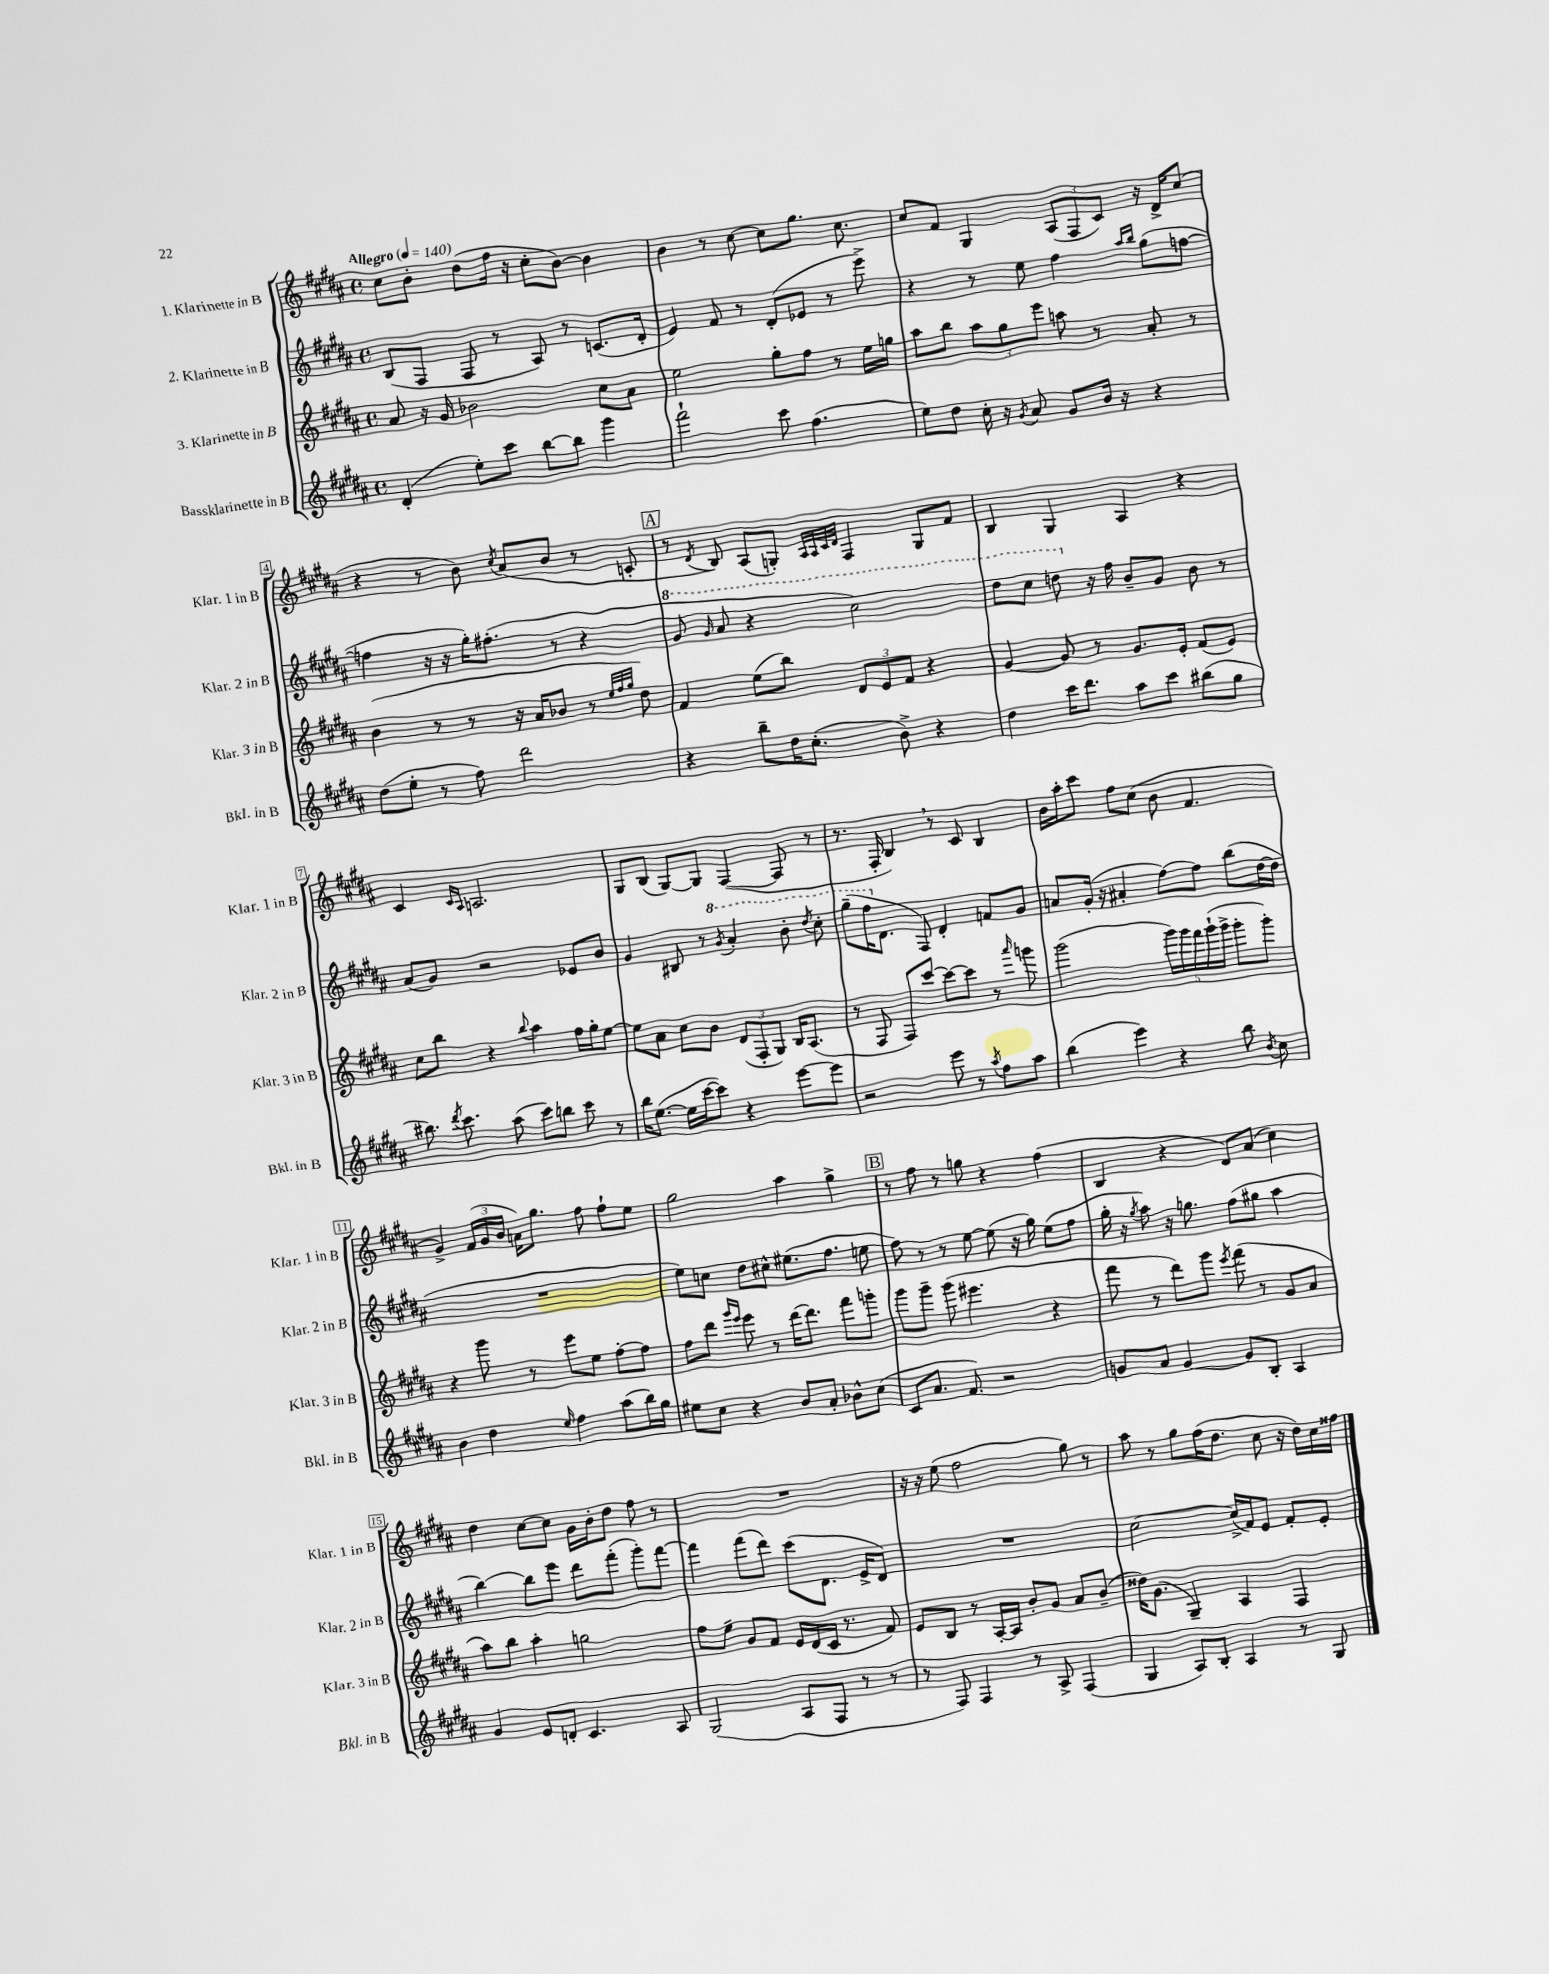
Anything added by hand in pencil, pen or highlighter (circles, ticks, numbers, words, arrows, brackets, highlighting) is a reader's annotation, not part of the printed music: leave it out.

**kern	**kern	**kern	**kern
*staff4	*staff3	*staff2	*staff1
*clefG2	*clefG2	*clefG2	*clefG2
*k[f#c#g#d#a#]	*k[f#c#g#d#a#]	*k[f#c#g#d#a#]	*k[f#c#g#d#a#]
*M4/4	*M4/4	*M4/4	*M4/4
*met(c)	*met(c)	*met(c)	*met(c)
*MM140	*MM140	*MM140	*MM140
(4d#'	8a#	(8B	8cc#
.	16r	8F#	8b'
.	16g#	.	.
8ee')	2b-	8F#	(8dd#
8ccc#	.	8r	16ff#
.	.	.	16r
[8bb	.	8A#)	8cc#'
8bb]	.	8r	[8b)
4ggg#	8cc#	(8.c	4b]
.	8a#	.	.
.	.	16d#'	.
=	=	=	=
2fff#`	2ee	4e)	4b
.	.	8f#	8r
.	.	8r	[8cc#
8ccc#	8gg#'	(8d#'	8cc#]
(4.ff#	8ff#	8e-	8.gg#
.	8r	8r	.
.	.	.	8.cc#
.	16ee	8eee^)	.
.	16gg	.	.
=	=	=	=
8ee)	8aa#	4r	8cc#
8dd#	8bb	.	8f#
16cc#'	12aa#	8r	4G#
16r	.	.	.
.	12gg#	.	.
8qg#	.	.	.
8a#	.	8ee	.
.	12eee	.	.
8g#	8aa	4ff#	(12A#
.	.	.	12F#
16b	8r	.	.
.	.	.	12c#)
16r	.	.	.
.	.	16qqaa#	.
.	.	16qqbb	.
4r	8a#'	(8gg#	16r
.	.	.	16d#^
.	8r	[8ff	(8cc#
=	=	=	=
(8dd#	(4b	4ff]	4r
8ee'	.	.	.
8r	8r	16r	8r
.	.	16r	.
8ff#)	8r	16gg#')	8b)
.	.	(8.ff#'	.
.	.	.	8qcc#
2ddd#	16r	.	(8a#
.	16a#	.	.
.	8b-	8r	8b
.	8r	4r	8r
.	32qqee	.	.
.	32qqff#	.	.
.	32qqgg#	.	.
.	8dd#)	.	8c'
=	=	=	=
4r	4f#	8gg#	8r
.	.	16qqgg#	8qd#
.	.	8aa#	8B)
8bb~	(8ee	4r	(8A#
16dd#	8bb)	.	8G')
(8.cc#'	.	.	.
.	.	.	32qqA#
.	.	.	32qqA#
.	.	.	32qqc#
.	.	.	32qqd#
.	12d#	2ccc#)	4F#
.	12e	.	.
8b^)	.	.	.
.	12f#	.	.
4r	4r	.	8G
.	.	.	8f#
=	=	=	=
4dd#	[4g#	8ddd#	4B
.	.	8ccc#	.
16ccc#	8g#]	8ddd	4G#
8.ddd#	.	.	.
.	8r	16r	.
.	.	16ff#	.
8aa#	8.g#	8b~	4A#
8ccc#	.	8g#	.
.	16e'	.	.
(8bb#	(8f#	8b	4r
8gg#	8e)	8r	.
=	=	=	=
8.bb#)	8cc#	(8a#	4c#
.	8bb	8g#)	.
8qddd#	.	.	.
8.ccc#	.	.	.
.	.	.	16qqc#
.	.	.	16qqA#
.	4r	2r	2.A
(8aa#	.	.	.
.	8qqbb	.	.
8ccc#)	4aa#	.	.
8bb	.	.	.
8ccc#	16ff#	8e-	.
.	16gg#'	.	.
8r	[8ee	8b	.
=	=	=	=
16bb	8ee]	4g#	8G#
([8.ee	.	.	.
.	8a#	.	(8B
16ee]	8cc#	8B#	[8G#)
[16ccc#	.	.	.
8ccc#])	8b	8r	8G#]
.	.	8qgg#	.
4r	(12d#	4aa#'	([4F#
.	12F#'	.	.
.	12G#)	.	.
[8eee	16B	8bb'	8F#]
.	(8.A#	.	.
.	.	8qddd#	.
8eee]	.	8ccc#'	8r
=	=	=	=
2r	8r	(8ggg#~	8.r
.	8F#	16fff#	.
.	.	8.d#	16F#'
.	8F#)	.	4B)
.	[8ccc#	8F#)	.
8eee	8ccc#_	4d#'	8r
8r	8ccc#]	.	8c#
8qaa#	.	.	.
8ff#	8r	8f	4B
.	16qqaaa#	.	.
8aa#	8ggg	8g#	.
=	=	=	=
(4bb	(2ggg#	8a	16b
.	.	.	16aa#'
.	.	(16g#'	8ccc#
.	.	16r	.
4eee)	.	4a#'	8ff#
.	.	.	(8cc#
4r	20ggg#)	[8ff#)	8b
.	20ggg#	.	.
.	20fff#	.	.
.	.	8ff#]	4.f#
.	(20ggg#`	.	.
.	20ggg#^	.	.
8bb	8ggg#'	(8bb	.
8qb	.	.	.
8cc#	8ggg#')	[16dd#	.
.	.	16dd#]	.
=	=	=	=
4b	4r	1r	4g#^)
4dd#	8ggg#	.	(24f#
.	.	.	24g#
.	.	.	24b
.	8r	.	16a)
.	.	.	8.gg#
16qqee	.	.	.
4ff#	8eee	.	.
.	8ee	.	8ff#
(8aa#	[8ff#'	.	8ff#`
16bb)	8ff#]	.	8ee
16gg#	.	.	.
=	=	=	=
8ee#	8ff#	8ee)	2gg#
8cc#	8ddd#	8cc	.
.	16qqggg#	.	.
.	16qqeee	.	.
4r	8eee	8dd#	.
.	8r	8cc#^^	.
8b	[16ddd#	(8.ee#	4aa#
.	8.ddd#]	.	.
8a#'	.	.	.
.	.	8.ff#	.
8b-^^	8fff#	.	4gg#^
(8cc#	8ggg'	8ee	.
=	=	=	=
8c#	8ggg#	8ff#)	8r
8.a#	8ggg#~	8r	8ff#
.	(8ggg#	8r	8r
8.f#)	.	.	.
.	4.eee#	[8ee	8gg
2r	.	(8ee]	4r
.	.	16r	.
.	.	16gg#)	.
.	4r	(8ee	(4ff#
.	.	8ff#	.
=	=	=	=
8g	8fff#	16gg#'	4B
.	.	16r	.
.	.	8qgg#	.
8a#	8r	8aa#)	.
[4g	8ddd#)	16r	4r
.	.	8.gg	.
.	8ggg#	.	.
.	8qeee	.	.
8g]	(8fff#	(8ff#	8d#)
8B'	8r	8gg#	(8a#
4A#	8g#	4aa#	4cc#)
.	8a#	.	.
=	=	=	=
4g#	8aa#)	[4bb)	4dd#
.	8bb	.	.
8e	4aa#'	8bb]	[8cc#
8d'	.	8eee	8cc#]
4.c#	2gg	8ddd#	16g#
.	.	.	16b'
.	.	(8fff#'	8dd#
.	.	8ggg#')	8ff#
8A#	.	[8fff#	8r
=	=	=	=
(2G#	8ff#	4fff#]	1r
.	8ee~	.	.
.	8g#	(8fff#	.
.	8f#	8ddd#)	.
8A#	16e	(8ccc#	.
.	(16d#	.	.
8F#	16c#	8.d#	.
.	8.r	.	.
8r	.	.	.
.	.	16e^	.
8r	8f#)	8d#)	.
=	=	=	=
8r	8e	1r	16r
.	.	.	16r
8F#)	8B	.	(8ee
4F#	8r	.	2ff#
.	[16A#'	.	.
.	16A#]	.	.
8r	8b'	.	.
8A#^	8g#	.	.
(4F#	8a#	.	8gg#)
.	(8b~	.	8r
=	=	=	=
4G#	16dd##)	[2cc#	8aa#
.	(8.g#	.	.
.	.	.	8r
8A#)	4G#~)	.	8gg#
8B'	.	.	(16ff#
.	.	.	8.dd#
4A#	4A#	(16cc#^]	.
.	.	16f#)	.
.	.	8e	8cc#
8r	4F#	8f#'	16r
.	.	.	16dd#)
8G#	.	8e'	16cc#
.	.	.	16ff##
==	==	==	==
*-	*-	*-	*-
